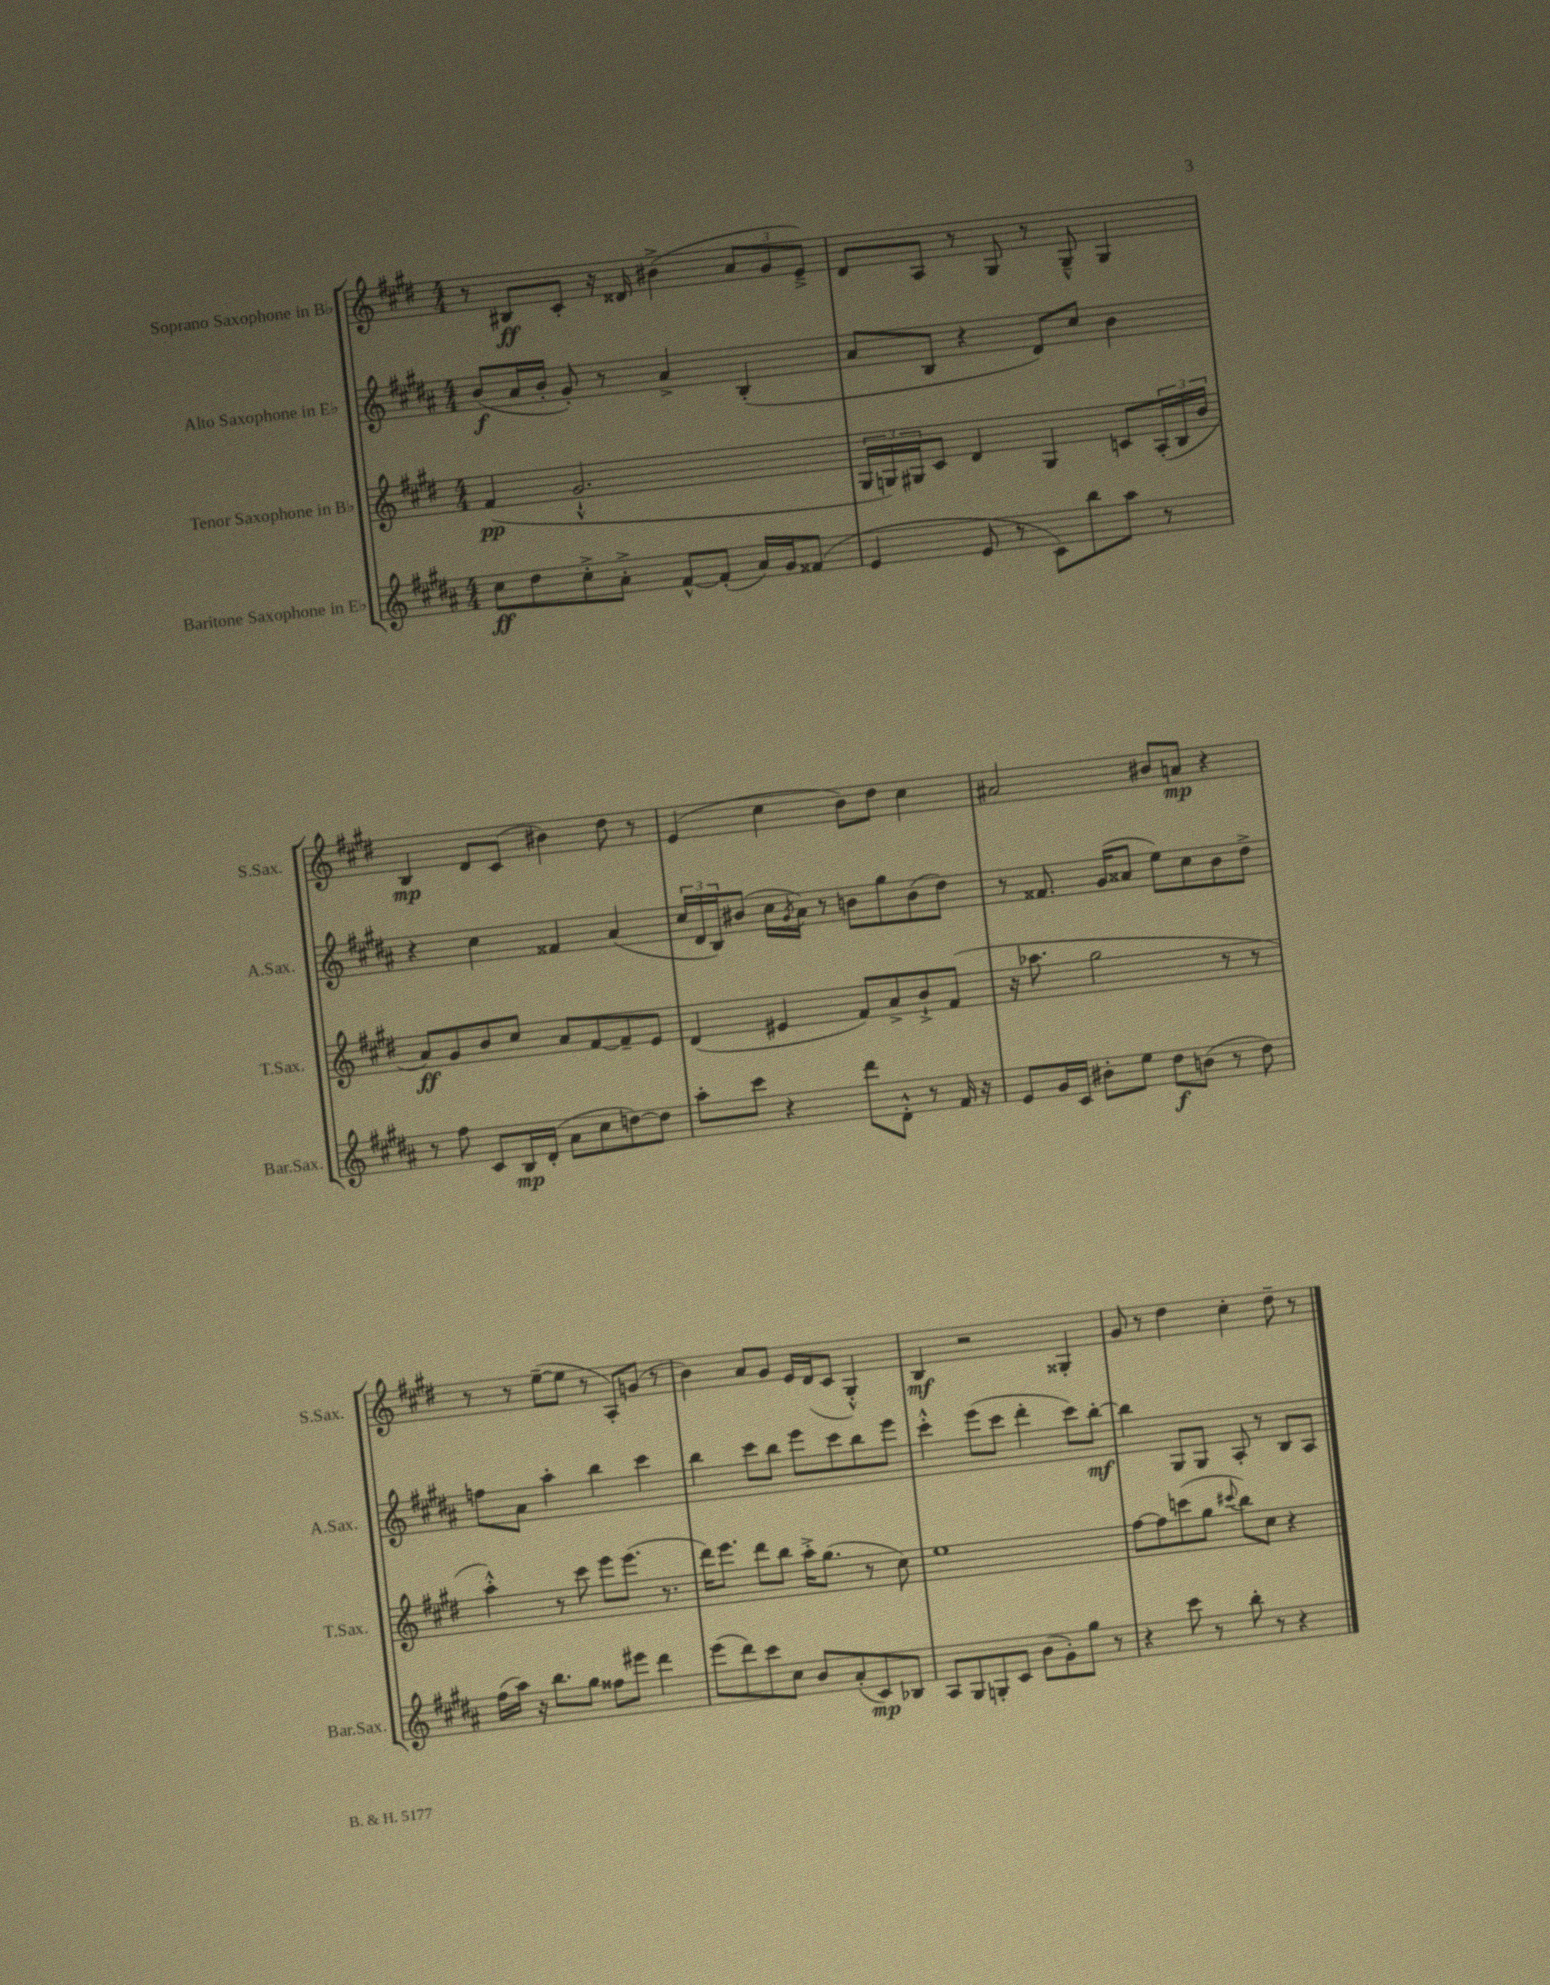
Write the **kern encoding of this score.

**kern	**kern	**kern	**kern
*staff4	*staff3	*staff2	*staff1
*clefG2	*clefG2	*clefG2	*clefG2
*k[f#c#g#d#a#]	*k[f#c#g#d#]	*k[f#c#g#d#a#]	*k[f#c#g#d#]
*M4/4	*M4/4	*M4/4	*M4/4
8cc#\L	(4f#/	(8b/L	8r
8dd#\	.	16a#/L	8B#/L
.	.	16b'/JJ	.
8cc#'^\	2.g#`^^/	8g#'/)	8c#'/J
8a#'^\J	.	8r	16r
.	.	.	16d##/
[8f#^^/L	.	4a#^/	(4b#^\
(8f#'/]J	.	.	.
16a#/LL)	.	(4B'/	12a/L
16g#/J	.	.	.
.	.	.	12g#/
(8f##/J	.	.	.
.	.	.	12e~^/J)
=	=	=	=
4e/	24G#/LL	8a#/L	8d#/L
.	24G/)	.	.
.	24G#/J	.	.
.	8c#/J	8B/J	8A/J
8e/	4d#/	4r	8r
8r	.	.	8G#/
8c#\L)	4G#/	8d#/L)	8r
8bb\	.	8cc#/J	8G#~^^/
8aa#\J	8c/L	4b\	4G#/
8r	(24A'/L	.	.
.	24B/	.	.
.	24b/JJ	.	.
=	=	=	=
8r	8a/L)	4r	4B/
8ff#\	8g#/	.	.
8c#/L	8b/	4cc#\	8d#/L
16B/L	8cc#/J	.	(8c#/J
(16d#'/JJ	.	.	.
8a#\L	8a/L	4f##/	4b#\)
8cc#\	[8f#/	.	.
[8dd\)	8f#~/]	(4a#/	8dd#\
8dd\]J	8e/J	.	8r
=	=	=	=
8aa#'\L	(4d#/	24cc#/LL	(4e/
.	.	24d#/	.
.	.	24B/J)	.
8ccc#\J	.	(8b#/J	.
4r	4e#/	16cc#\LL	4cc#\
.	.	8qg#/	.
.	.	16a#\JJ)	.
.	.	8r	.
8ddd#\L	8f#/L)	8b\L	8b\L)
8d#'^^\J	8a^/	8gg#\	8dd#\J
8r	8b`^/	(8b\	4cc#\
16f#/	(8f#/J	8dd#\J)	.
16r	.	.	.
=	=	=	=
8e/L	16r	8r	2a#/
.	8.aa-\	.	.
16g#/L	.	8.f##/	.
16c#/JJ	.	.	.
8b#'\L	2gg#\	.	.
.	.	(16g#/LK	.
8ee\J	.	8a##/J	.
8dd#\L	.	8ee\L)	8b#/L
(8b\J	.	8cc#\	8a/J
8r	8r	8b\	4r
8dd#\)	8r	8dd#^\J	.
=	=	=	=
(16ff#\LL	4aa'^^\)	8ff\L	8r
16aa#\JJ)	.	.	.
16r	.	8a#\J	8r
8.bb\L	.	.	.
.	8r	4aa#'\	([8ee~\L
8gg#\J	8ccc#\	.	8ee\]J
8ff##\L	8eee\L	4bb\	8r
8eee#\J	(8.eee\J	.	8A'/L)
4ddd#\	.	4ccc#\	(8g/J
.	8.r	.	.
.	.	.	8r
=	=	=	=
(8eee\L	16ddd#\LK)	4bb\	4b\)
.	8.eee\J	.	.
8ddd#\)	.	.	.
8ccc#\	8ddd#\L	8ccc#\L	8a/L
8cc#\J	8bb\J	8bb\J	8g#/J
8b/L	16aa'^\LK	8eee\L	16e/LL
.	(8.gg#\J	.	(16d#/J
(8a#'/	.	8ccc#\	8c#/J
8c#/)	8r	8bb\	4G#'^^/)
8B-/J	8cc#\)	8eee\J	.
=	=	=	=
8A#/L	1ee	4ccc#'^^\	4B/
8G#/	.	.	.
8G'/	.	(8eee\L	2r
8c#/J	.	8ccc#\J	.
(8b\L	.	4ddd#'\	.
8g#'\)	.	.	.
8gg#\J	.	8ccc#\L)	4G##'/
8r	.	[8bb'\J	.
=	=	=	=
4r	[8ff#\L	4bb\]	8g#/
.	8ff#\]	.	8r
8ccc#\	(8ccc\	8G#/L	4dd#\
8r	8gg#\J	8G#/J	.
.	8qqccc#/	.	.
8bb'\	8bb\L)	8A#'/	4cc#'\
8r	8cc#\J	8r	.
4r	4r	8B/L	8dd#~\
.	.	8A#/J	8r
==	==	==	==
*-	*-	*-	*-
